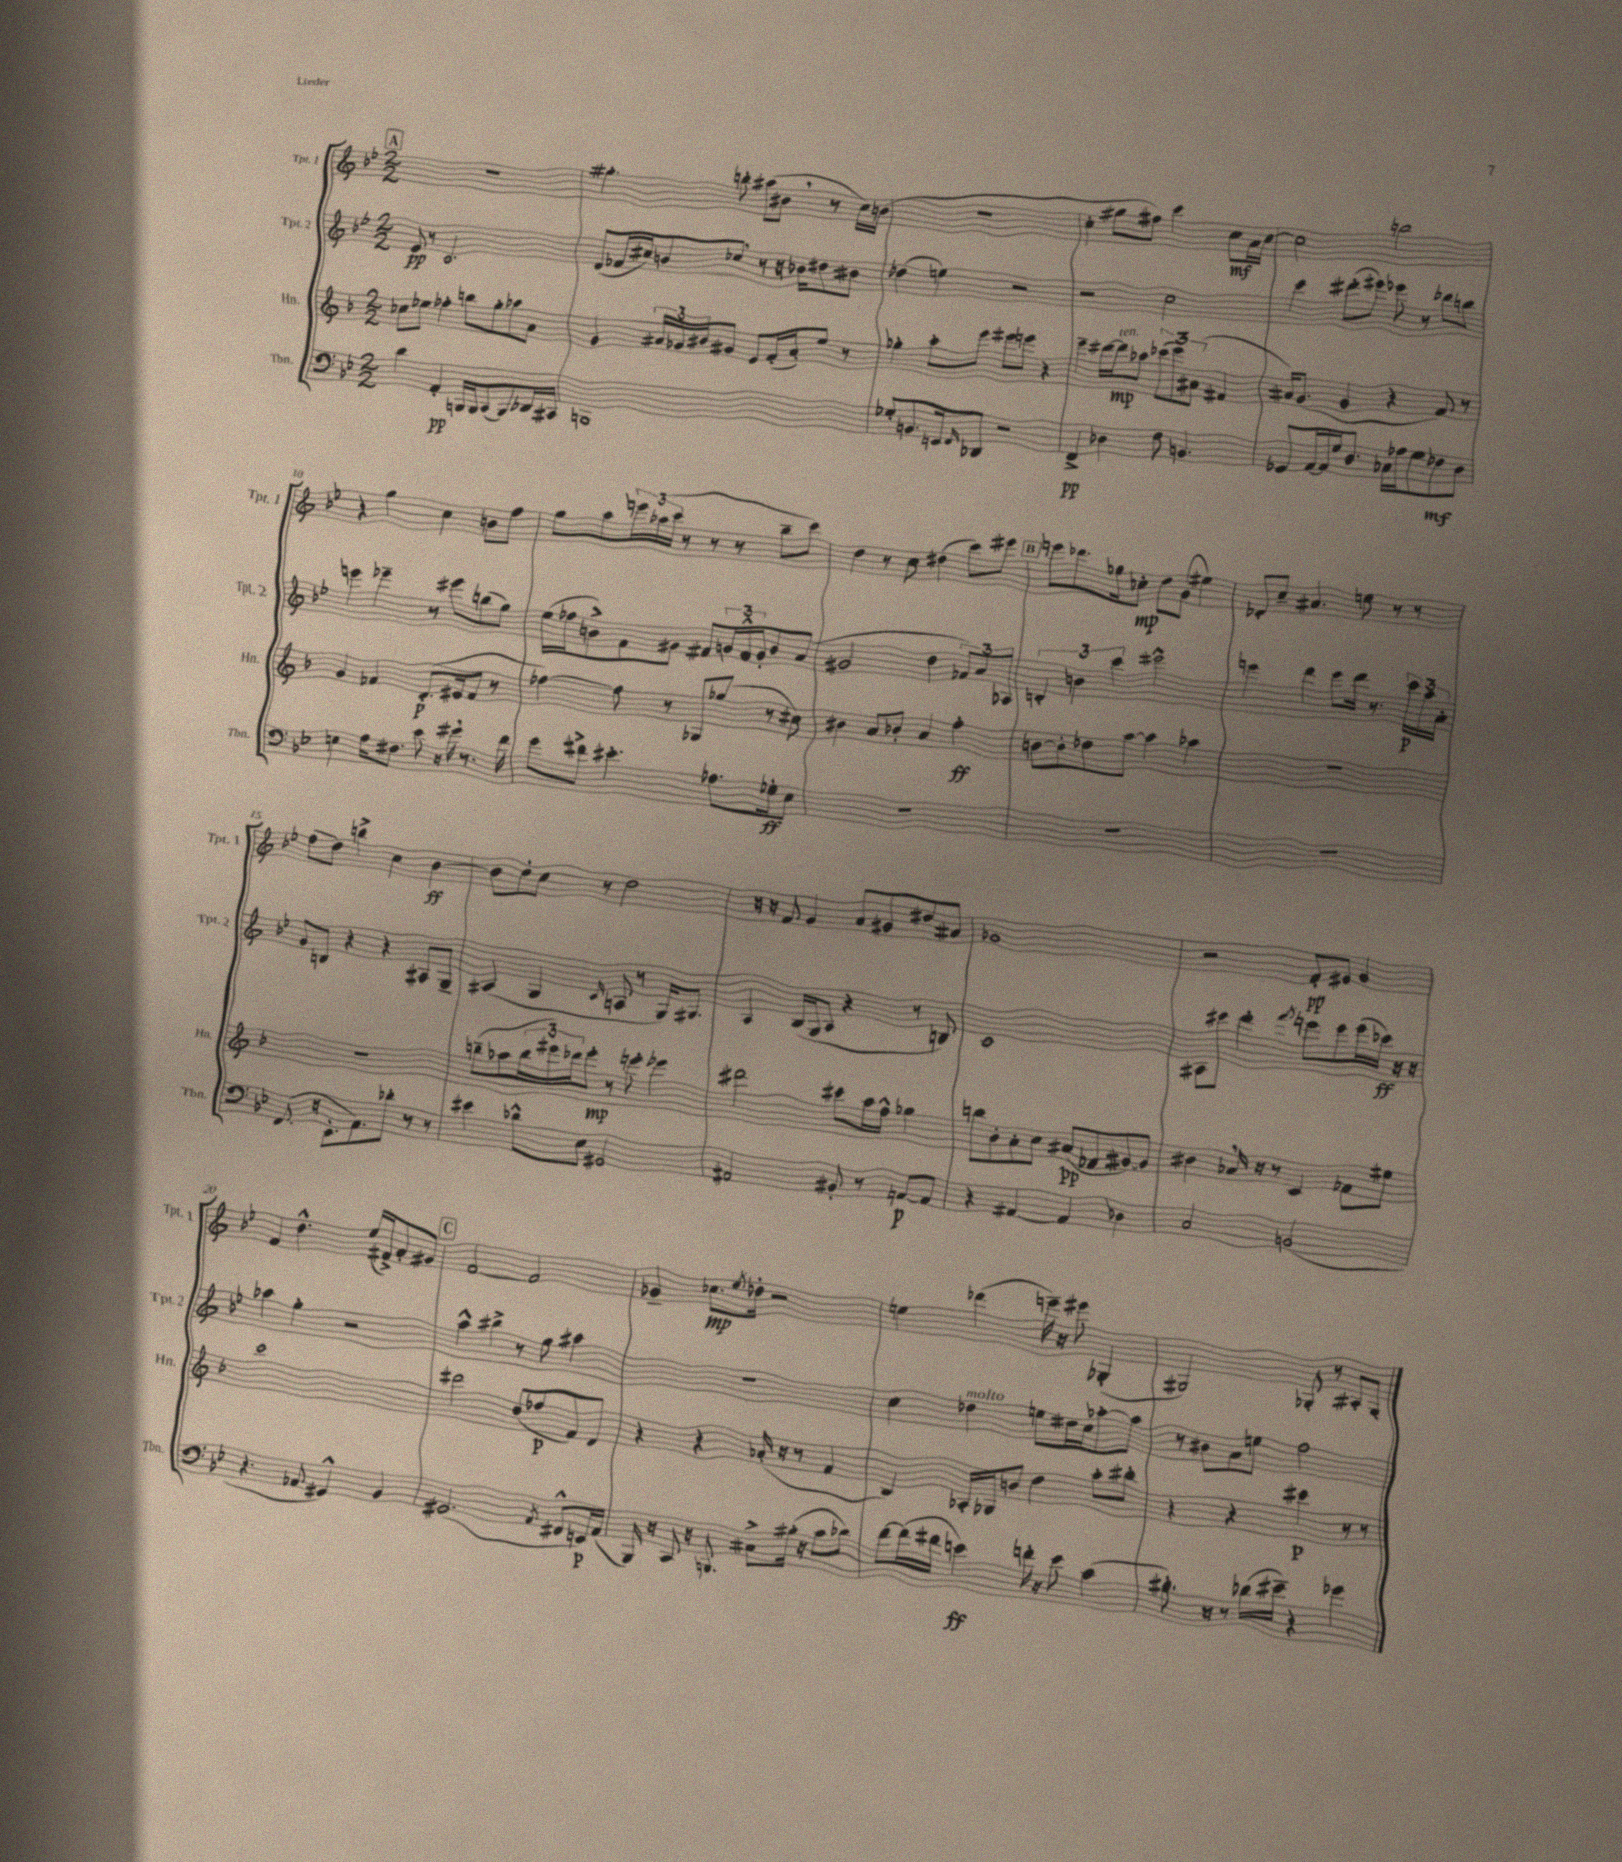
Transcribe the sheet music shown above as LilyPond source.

<<
\new StaffGroup <<
\new Staff = "s0" \with { instrumentName = "Tpt. 1" shortInstrumentName = "Tpt. 1" } {
    \clef treble \key bes \major \numericTimeSignature \time 2/2
    \mark \markup { \box "A" } r1 |
    gis''4.-. b''8-. ais''8( bis'8 \breathe r8 c''16) b'16( |
    R1 |
    c''4-. gis''8 fis''8) c'''4 c''8\mf a'16 c''16~ |
    c''2 b''2 |
    r4 g''4 c''4 b'8 f''8 |
    g''8 a''8 \tuplet 3/2 { e'''16 aes''16( c'''16 } r8 r8 r8 bes''8-- c'''8) |
    d''4 r8 c''8 dis''4( c'''8) eis'''8 |
    \mark \markup { \box "B" } e'''8 des'''8. ges''16 ces''8-.\mp d''8 g'8( eis''4) |
    des'8-. c''8-- ais'4. e''8 r8 r8 |
    f''8( d''8) b''4-> c''4 bes'4~\ff |
    bes'8 d''8-. c''8 r8 d''2 |
    r16 r16 f'8 g'4 a'8 gis'8 dis''8 ais'8 |
    ges'1 |
    r2 f'8-.\pp eis'8 g'4 |
    f'4 d''4.-^ ees''16( fis'16->) a'8-. gis'8 |
    \mark \markup { \box "C" } f'2~ f'2 |
    ges'4-- ces''8.\mp \acciaccatura { ees''8 } des''16-. r2 |
    e''4 des'''4( e'''16--) r16 eis'''8 ges4-.( |
    gis2) ges8-. r8 ais8-. ges8-. \bar "|." |
}
\new Staff = "s1" \with { instrumentName = "Tpt. 2" shortInstrumentName = "Tpt. 2" } {
    \clef treble \key bes \major \numericTimeSignature \time 2/2
    \mark \markup { \box "A" } ees'8\pp r8 c'2. |
    d'8( fes'16 cis''16) b'8 ces''8 \breathe r8 r16 bes'16 dis''8 bis'8 |
    des''4( e''4) r2 |
    r2 c''2 |
    c'''4 dis'''8-.( eis'''8) ees'''8 r8 des'''8 b''8 |
    e'''4 ees'''4-- r8 eis'''8 b''8( g''8) |
    ees''16( fes''16 b'8->) f'8 gis'8 fis'8 \tuplet 3/2 { g'16 fis'16-^ g'16-. } b'8 a'8( |
    gis'2 d''4 \tuplet 3/2 { fes'8) a'8 aes8 } |
    \mark \markup { \box "B" } \tuplet 3/2 { b4-. b'4 c'''4 } eis'''2-^ |
    e'''4 d'''4 e'''8 d'''16 r8. \tuplet 3/2 { c'''16\p a''16 a'16-. } |
    g'8 b8 r4 r4 ais8 g8-- |
    ais4( g4 \grace { c'16 } a8 r8 g16) gis8. |
    a4 bes16( g16 a8 r4 r8 b8) |
    c'1 |
    ais8 cis'''8 d'''4-. \acciaccatura { f'''8 } e'''8 e'''8 e'''16( ces'''16\ff) r16 r16 |
    aes''4 g''4-. r2 |
    \mark \markup { \box "C" } a''4-^ bis''4-> r8 g''8 ais''4 |
    R1 |
    c''4 des''4^\markup { \italic "molto" } e''8 dis''16 c''16 aes''8~-. aes''8 |
    r8 bis'8 a'8 e''8 f''2 \bar "|." |
}
\new Staff = "s2" \with { instrumentName = "Hn." shortInstrumentName = "Hn." } {
    \clef treble \key f \major \numericTimeSignature \time 2/2
    \mark \markup { \box "A" } ces''8 ees''8 fes''4-. b''8 g''8-. aes''8 a'8 |
    g'4 \tuplet 3/2 { ais'16 ges'16 bis'16 } gis'8 e'8 f'16-.( ais'16-.) e''8 r8 |
    ges''4-. a''8-. e'''8 eis'''8 e'''8 r4 |
    e'''4-- dis'''16~ dis'''16\mp^\markup { \italic "ten." } aes''8 \tuplet 3/2 { ces'''8( e'''8) ais'8( } fis'4 |
    ais'16) g'8.( g'4 r4 f'8) r8 |
    g'4 fes'4 d'8.-.\p( eis'16 fes'8 r8 |
    fes''4~) fes''8 r8 ges8 ges''8( r8 cis''8) |
    bis'4 a'8 bes'8-. a'4 f''4-.\ff |
    \mark \markup { \box "B" } b'8~ b'8-. des''8 a''8~ a''4 aes''4 |
    R1 |
    r1 |
    b''8--( aes''8 \tuplet 3/2 { b''16 eis'''16) des'''16 } eis'''8-.\mp r8 e'''8-. ees'''4 |
    dis'''2 cis'''8 a''16 f''16-^ ges''4 |
    b''8 bes'8-. a'8-. c''8 ais'8\pp( fes'8 gis'8~) gis'8 |
    bis'4 aes'16 \breathe r16 r8 c'4 fes'8 eis''8 |
    c'''1 |
    \mark \markup { \box "C" } dis'''2 d''8( fes''8\p f'8) d'8 |
    r4 r4 aes'16-.( r16 r8 f'4 |
    bes4) aes16-. ges16 b'8 d''4 a''8-. bis''8-. |
    r4 r4 cis'''4\p r8 r8 \bar "|." |
}
\new Staff = "s3" \with { instrumentName = "Tbn." shortInstrumentName = "Tbn." } {
    \clef bass \key bes \major \numericTimeSignature \time 2/2
    \mark \markup { \box "A" } d'4 a,4-.\pp b,,16 b,,16 c,8( b,,8) des,16 cis,16 |
    b,,1 |
    ges8-. b,8. e,16 \grace { f,16 } des,8 r2 |
    f,4->\pp des4 f8 b,4. |
    ges,8 a,16~ a,16 g16 d8. ces16 aes16 g8 fes8\mf d8 |
    e4 a16 fis8. ees'8 r16 gis'16 \breathe r8. f'16 |
    g'8 fis'8-> eis'4.-. aes8. ges16-.\ff ees8 |
    R1 |
    \mark \markup { \box "B" } R1 |
    R1 |
    f,8.( r16 ees,8.-. a,8.) des'8-. r8 r8 |
    eis'4 des'8-^ ees8 gis,2 |
    ais,2 bis,8-. r8 a,8~\p a,8 |
    r4 ais,4~ ais,4 des4 |
    c2 b,2( |
    r4. aes,8 gis,4-^) bes,4 |
    \mark \markup { \box "C" } gis,2.( \acciaccatura { a,8 } fis,8-^ e,16\p) a,16( |
    bes,,16) r16 c,8 r16 b,,8. cis8-> bis16-.( r16 c'8 des'8) |
    f'8~ f'16( fis'16 e'4\ff) f'16-. r16 e'8 c'4( |
    bis8.-.) r16 r8 des'16( eis'16--) r4 ges'4 \bar "|." |
}
>>
>>
\layout { \context { \Score currentBarNumber = #5 } }
